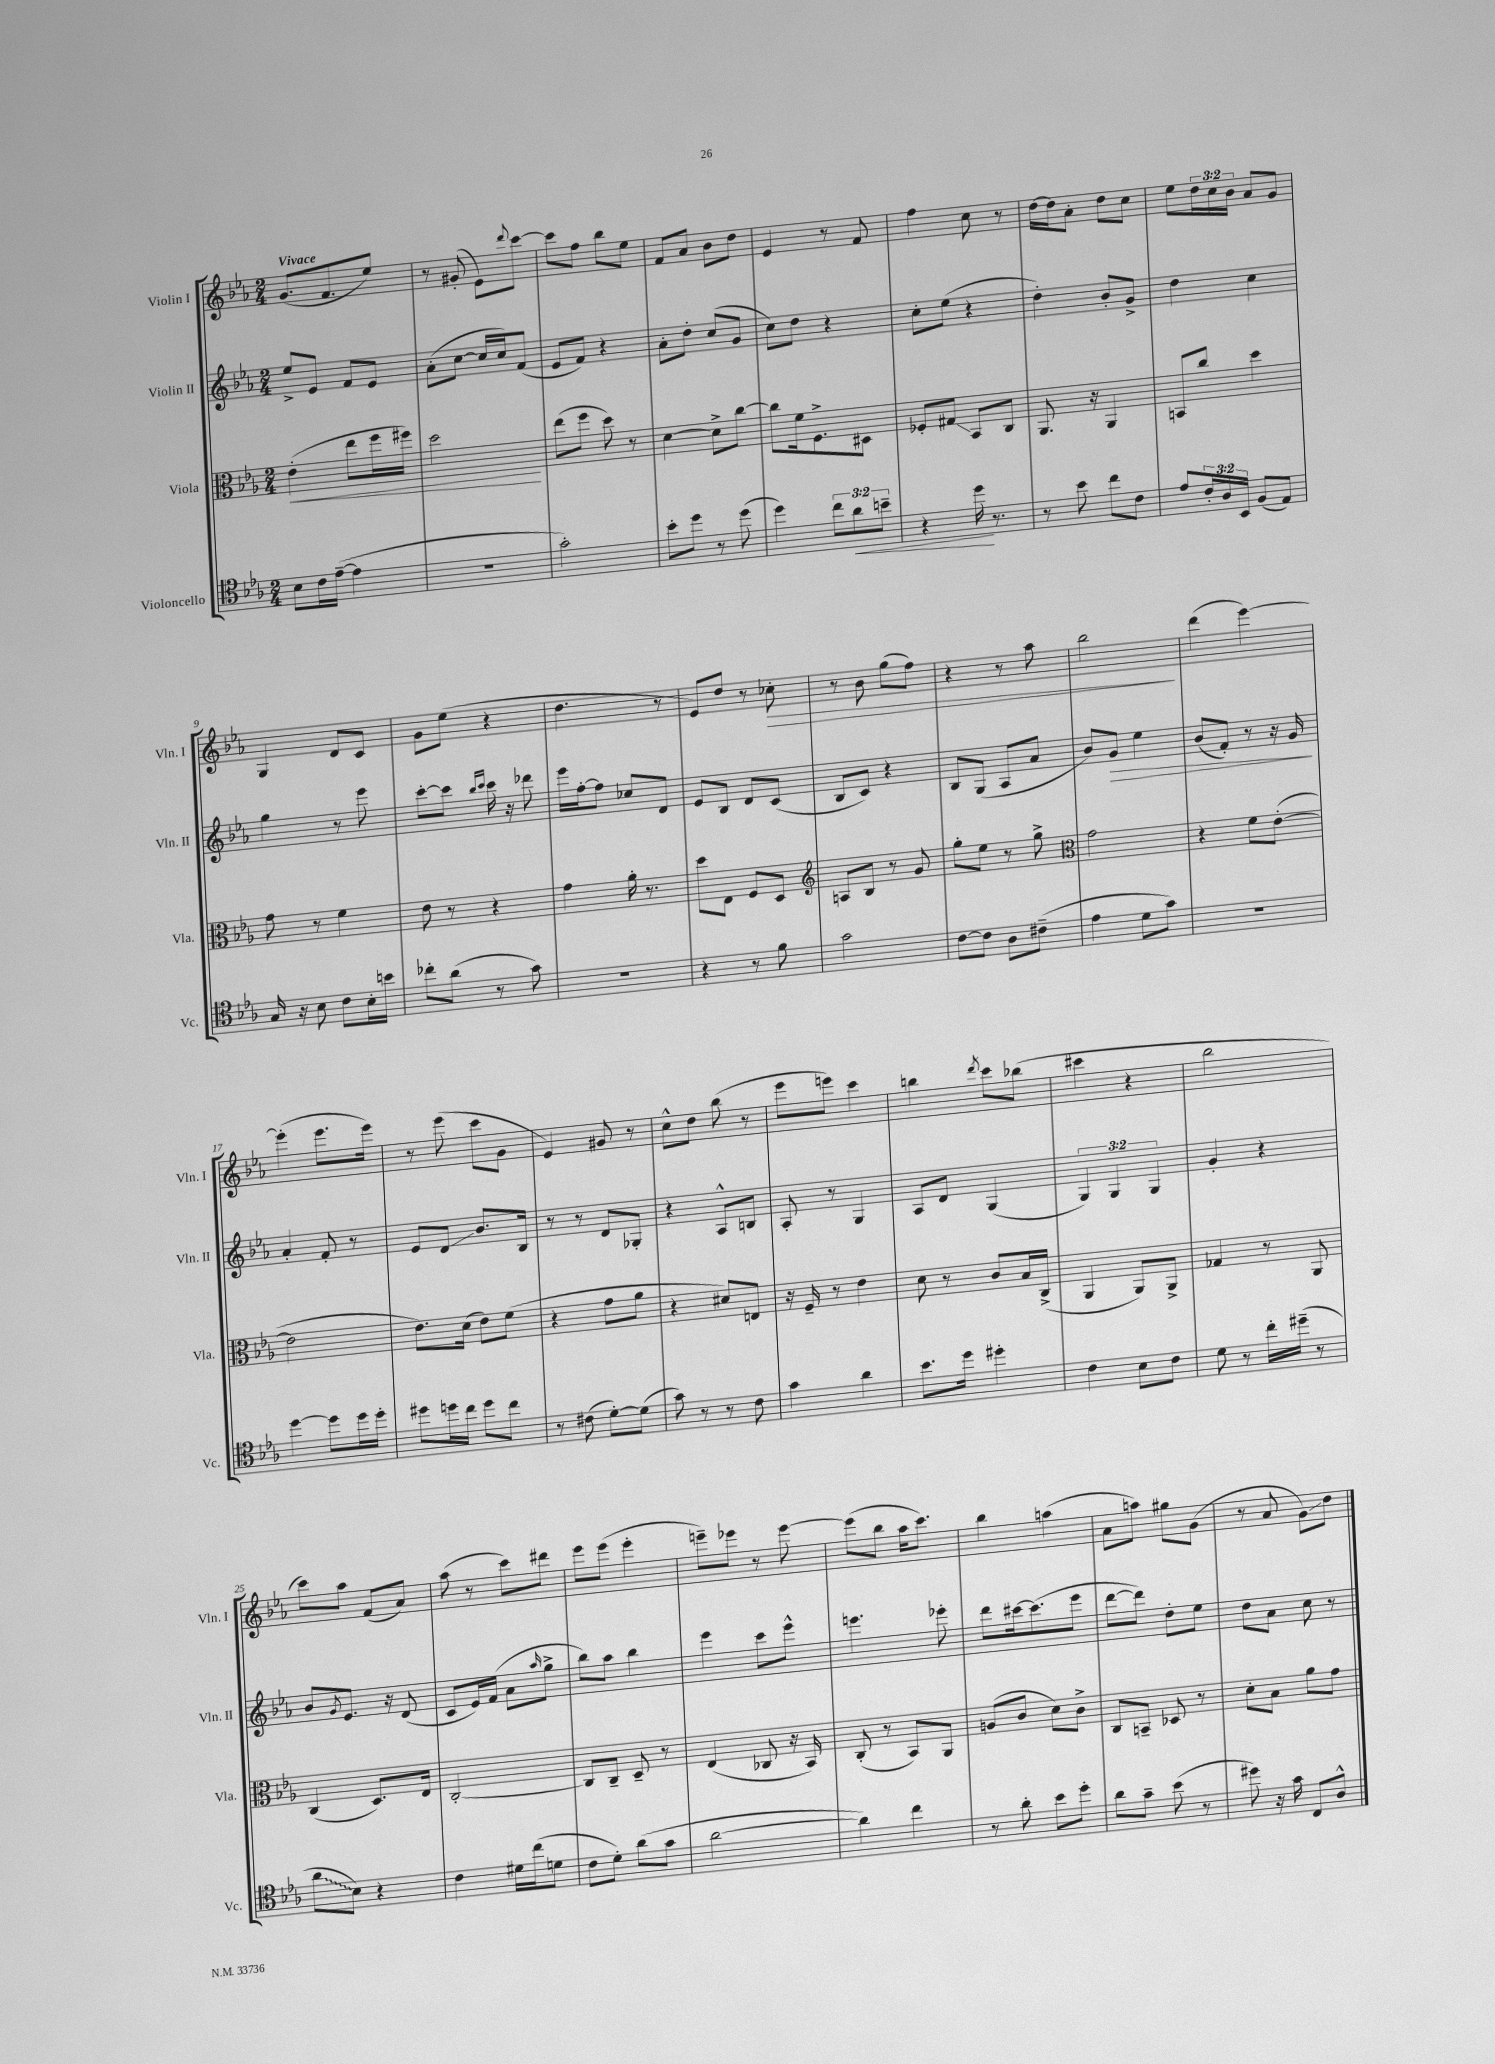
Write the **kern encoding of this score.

**kern	**kern	**kern	**kern
*staff4	*staff3	*staff2	*staff1
*clefC4	*clefC3	*clefG2	*clefG2
*k[b-e-a-]	*k[b-e-a-]	*k[b-e-a-]	*k[b-e-a-]
*M2/4	*M2/4	*M2/4	*M2/4
8B-	(4e-'	8ee-^	(8.g
16c	.	8e-	.
([16e-~	.	.	8.f
4e-]	8ee-	8f	.
.	16ff	8e-	8ee-)
.	16ff#)	.	.
=	=	=	=
2r	2dd	(8a-'	8r
.	.	[8cc	(8g#'
.	.	16cc]	8e-)
.	.	16cc)	.
.	.	.	8qqddd
.	.	(8f	[8ccc
=	=	=	=
2g')	(8ee-	8e-	8ccc]
.	8ff	8f)	8ff
.	8dd)	4r	8bb-
.	8r	.	8ee-
=	=	=	=
8b-'	[4d	8a-'	8f
8dd	.	8dd'	8a-
8r	8d^]	(8cc	8b-
(8dd	[8cc	8g	8dd
=	=	=	=
4dd)	8cc]	8cc)	4e-
.	16f	8dd	.
.	8.F^	.	.
12cc	.	4r	8r
12a-	.	.	.
.	8D#	.	8f
12b~	.	.	.
=	=	=	=
4r	8F-'	8cc'	4ff
.	8G#	(8ee-	.
16dd	8BB-	4r	8cc
8.r	.	.	.
.	8C	.	8r
=	=	=	=
8r	8.AA-	4dd')	[16dd
.	.	.	16dd]
8b-	.	.	8a-'
.	16r	.	.
8cc	4AA-	8b-'	8dd
8c	.	8g^	8cc
=	=	=	=
8e-	8BB	4dd	8ee-
24c'	8cc	.	24dd
24A-	.	.	24cc
24BB-	.	.	24b-
(8F	4dd	4cc	8a-
8E-)	.	.	8g
=	=	=	=
16G	8g	4gg	4G
16r	.	.	.
8B-	8r	.	.
8c	4f	8r	8d
16B-'	.	8eee-	8c
16b	.	.	.
=	=	=	=
8cc-'	8e-	[8ccc'	8g
(8a-	8r	8ccc]	(8ee-
.	.	16qqbb-	.
.	.	16qqccc	.
8r	4r	16ccc	4r
.	.	16r	.
8g)	.	8ddd-	.
=	=	=	=
2r	4g	16eee-	4.dd
.	.	[16ff'	.
.	.	8ff]	.
.	16a-'	8cc-	.
.	8.r	.	.
.	.	8d	8r
=	=	=	=
4r	8dd	8e-	8e-)
.	8E-	8B-	8dd
8r	8F	8d	8r
8f	8D	(8c	8cc-'
=	=	=	=
*	*clefG2	*	*
2g	8A	8B-	8r
.	8B-	8c)	8b-
.	8r	4r	(8gg
.	8g	.	8ff)
=	=	=	=
[8c	8gg'	8B-	4r
8c]	8ee-	(8G	.
8A-	8r	8A-	8r
(8c#~	8gg^	8a-	8aa-
=	=	=	=
*	*clefC3	*	*
4e-	2g	8b-)	2bb-
.	.	8g	.
8d	.	4ee-	.
8g)	.	.	.
=	=	=	=
2r	4r	(8b-	(4ddd
.	.	8f')	.
.	8f	8r	[4eee-)
.	([8e-'	16r	.
.	.	16g	.
=	=	=	=
[4dd	2e-]	4a-'	(4eee-']
8dd]	.	8f'	8.eee-
16dd	.	8r	.
16dd'	.	.	16eee-)
=	=	=	=
8dd#	8.e-)	8e-	8r
16dd	.	8d	(8eee-
16cc	(16d	.	.
8dd	8e-)	8.b-	8ccc
8cc	(8f	.	8g
.	.	16B-	.
=	=	=	=
8r	4r	8r	4e-)
(8c#	.	8r	.
[8d')	8g	8d	8g#
(8d]	8a-	8G-'	8r
=	=	=	=
8g)	4r	4r	8cc^^
8r	.	.	8dd
8r	8d#)	8A-^^	(8bb-
8c	8E	8B	8r
=	=	=	=
4g	16r	8A-'	8eee-
.	16F~	.	.
.	8r	8r	8eee)
4a-	4e-	4G	4ccc
=	=	=	=
8.b-	8d	8A-	4bb
.	8r	8d	.
16dd	.	.	.
.	.	.	8qddd
4dd#'	8c	(4G	8ccc
.	16B-	.	(8bb-
.	(16C^	.	.
=	=	=	=
4c	4AA-	6G)	4ccc#
.	.	6G	.
8B-	8AA-)	.	4r
.	.	6G	.
8c	8AA-^	.	.
=	=	=	=
8d	4G-	4g'	2bb-
8r	.	.	.
16cc'	8r	4r	.
(16dd#~	.	.	.
8r	8AA-	.	.
=	=	=	=
8a-	(4C	8b-	8ccc)
.	.	8qg	.
8B-)	.	8.e-	8aa-
4r	8.D)	.	(8f
.	.	16r	.
.	.	(8d	8a-)
.	16E-	.	.
=	=	=	=
4c	[2C'	8c	(8aa-
.	.	16e-)	8r
.	.	(16f	.
16d#	.	8a-	8ccc)
(16cc	.	.	.
.	.	16qqaa-	.
8d	.	8gg^	8ddd#
=	=	=	=
8c	8C]	8bb-)	8eee-
8d')	8C~	8aa-	(8eee-
(8a-	8D~	4bb-	4eee-'
8g	8r	.	.
=	=	=	=
[2a-	(4E-	4eee-	8eee~)
.	.	.	8eee-
.	8C-	8ccc	8r
.	16r	8eee-^^	[8eee-
.	16BB-)	.	.
=	=	=	=
4a-])	(8C'	4.eee	(8eee-]
.	8r	.	8bb-
4cc	8BB-)	.	16aa-
.	.	.	8.ccc)
.	8AA-	8eee-'	.
=	=	=	=
8r	(8A	8ddd	4bb-
8a-'	8c	[16ccc#	.
.	.	(8.ccc#]	.
8b-	8d)	.	(4aa
8dd'	8c^	8eee-	.
=	=	=	=
8a-	8C	[8ddd	8a-
8g~	8BB~	8ddd])	8aa)
(8b-	8D-	8dd'	8gg#
8r	8r	8ee-	(8g
=	=	=	=
8dd#)	8d'	8dd	8r
16r	8B-	8a-	8a-
16g	.	.	.
8C	8a-	8cc	8g)
8A-^^	8g	8r	8dd
==	==	==	==
*-	*-	*-	*-
